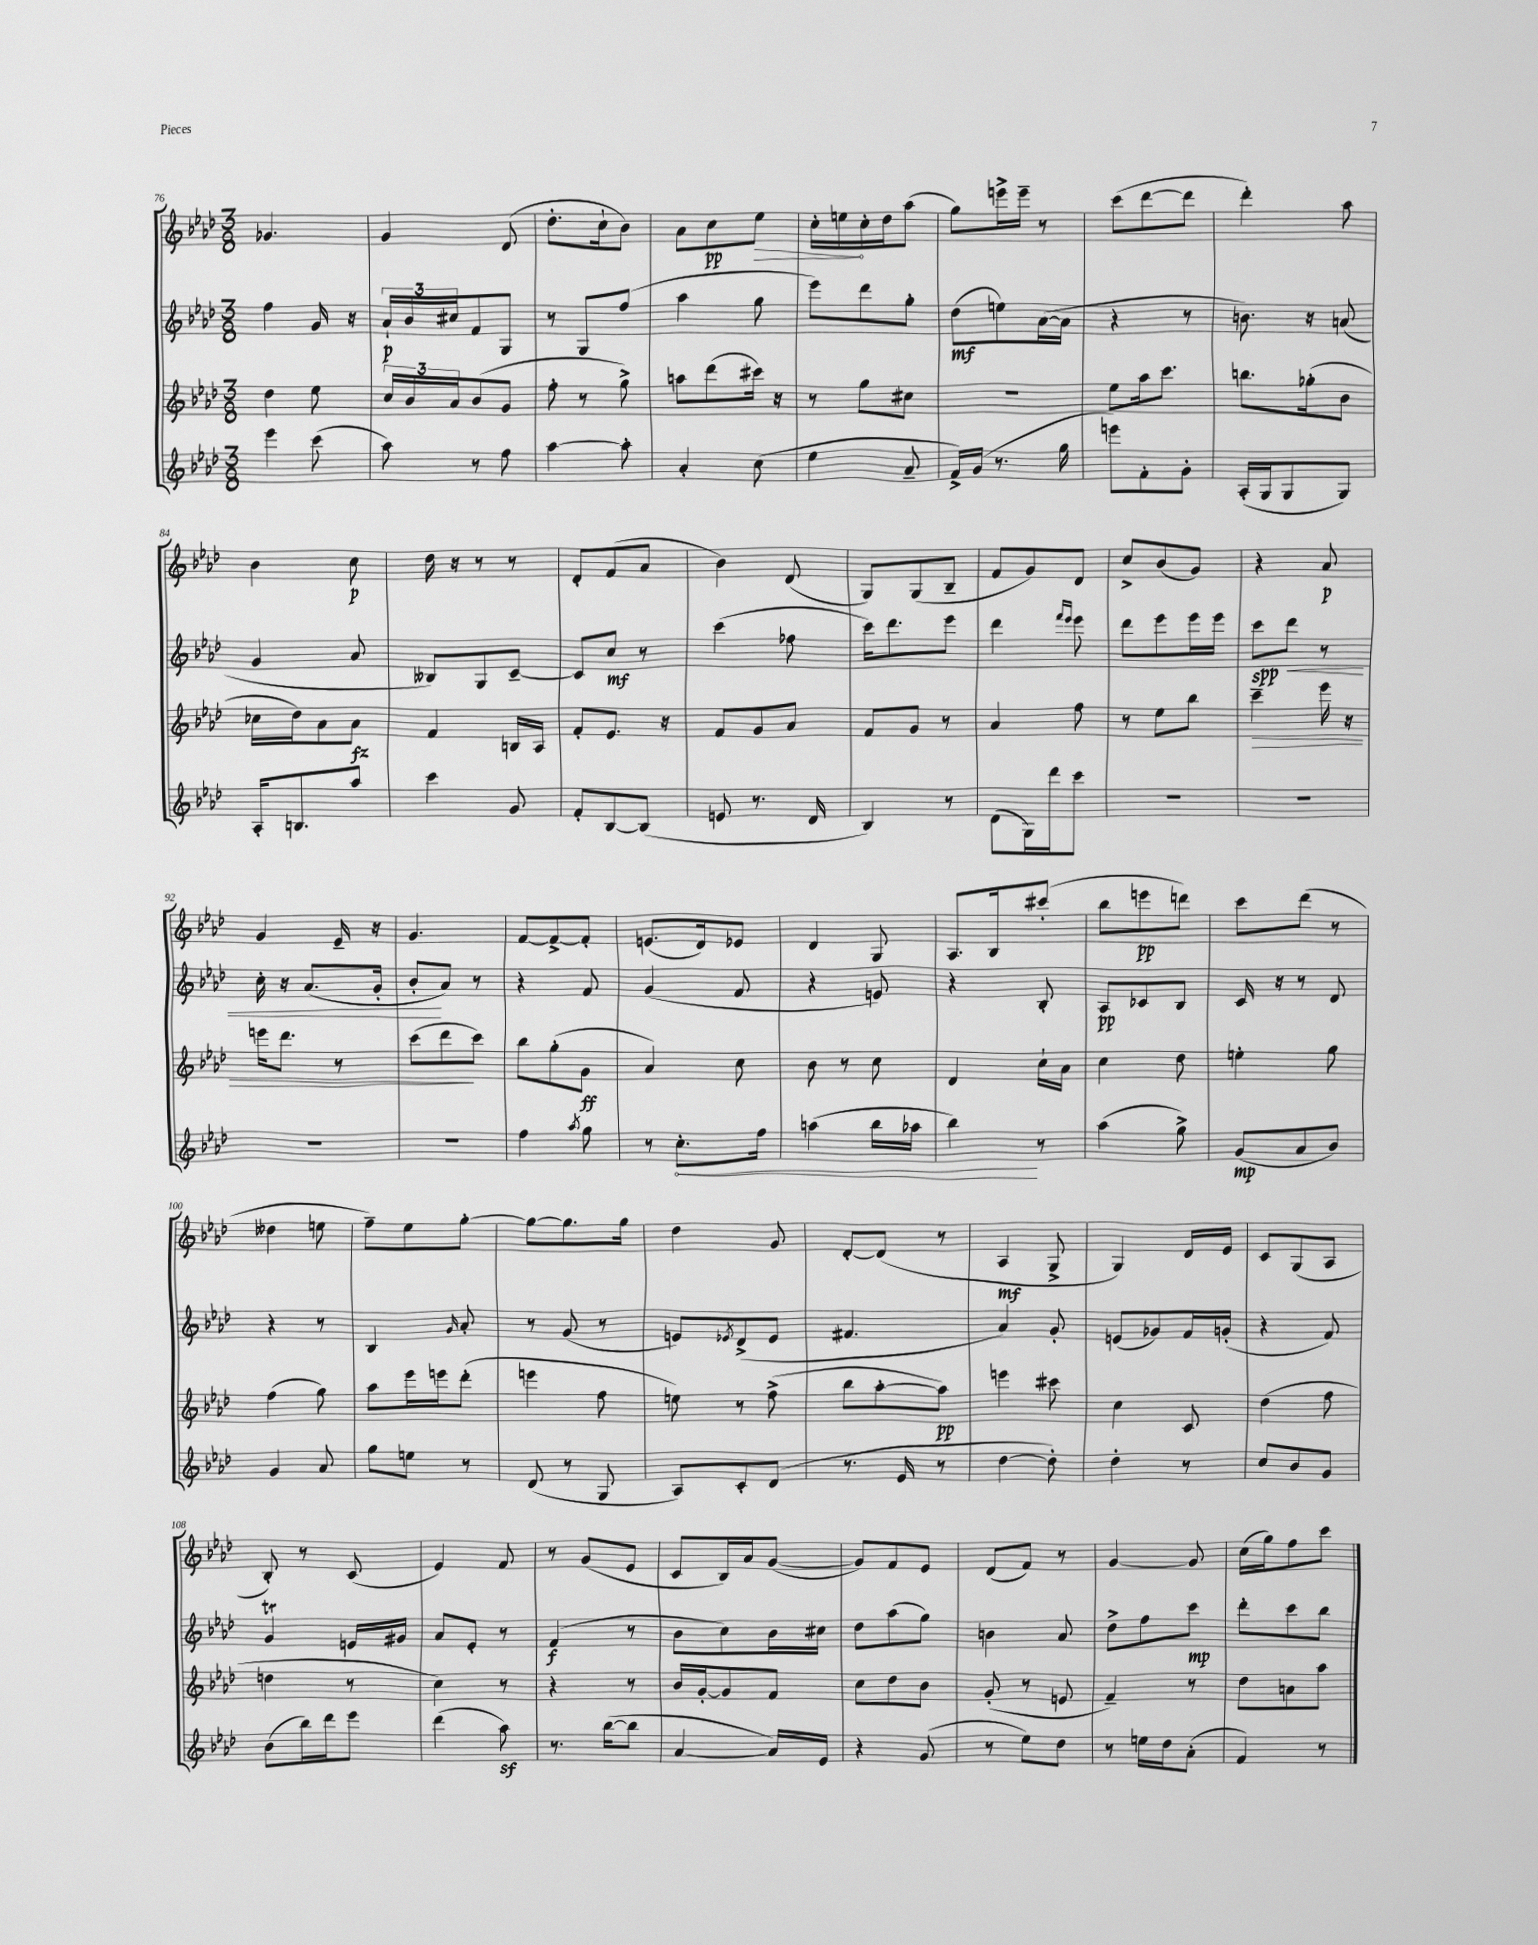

**kern	**kern	**kern	**kern
*staff4	*staff3	*staff2	*staff1
*clefG2	*clefG2	*clefG2	*clefG2
*k[b-e-a-d-]	*k[b-e-a-d-]	*k[b-e-a-d-]	*k[b-e-a-d-]
*M3/8	*M3/8	*M3/8	*M3/8
4eee-\	4dd-\	4ff\	4.g-/
(8ccc\	8ee-\	16g/	.
.	.	16r	.
=	=	=	=
8aa-\)	24cc/LL	24a-`/LL	4g/
.	24b-/	24b-/	.
.	24a-/J	24cc#/J	.
8r	(8b-/	8f/	.
8ff\	8g/J	8G/J	(8d-/
=	=	=	=
[4aa-\	8ff'\	8r	8.dd-'\L
.	8r	8G/L	.
.	.	.	16cc`\k
8aa-'\]	8gg^\)	(8ff/J	8b-\J)
=	=	=	=
4a-'/	8aa\L	4aa-\	8a-\L
.	(8ddd-\	.	8cc\
(8cc\	16ccc#\Jk)	8gg\	8ee-\J
.	16r	.	.
=	=	=	=
4ee-\	8r	8eee-\L)	16cc'\LL
.	.	.	16ee\
.	8gg\L	8ddd-\	16cc'\
.	.	.	16dd-\J
8a-~/	8cc#\J	8gg'\J	(8aa-\J
=	=	=	=
16f^/LL)	4.r	(8dd-\L	8gg\L)
(16g/JJ	.	.	.
8.r	.	8ee\)	16eee^\L
.	.	.	16eee~\JJ
.	.	([16a-\L	8r
16gg\	.	16a-\]JJ	.
=	=	=	=
8eee\L)	8ee-\L	4r	(8ccc\L
8f'\	16aa-\k	.	[8ddd-\
.	8.ccc\J	.	.
8g'\J	.	8r	8ddd-\]J
=	=	=	=
(16A-'/LL	8.bb\L	8.b\)	4ddd-'\)
16G/J	.	.	.
8G/	.	.	.
.	(16gg-'\k	16r	.
8G/J)	8b-\J	(8a/	8aa-\
=	=	=	=
16A-'/LK	16cc-\LL	4g/	4b-\
8.B/	16dd-\J)	.	.
.	8a-\	.	.
8aa-/J	8a-\J	8a-/	8cc\
=	=	=	=
4ccc\	4f/	8B--/L)	16dd-\
.	.	.	16r
.	.	8G/	8r
8g/	16B/LL	[8c~/J	8r
.	16A-/JJ	.	.
=	=	=	=
8f'/L	8f'/L	8c/]L	8d-'/L
[8B-/	8.e-/J	8cc/J	(8f/
(8B-/]J	.	8r	8a-/J
.	16r	.	.
=	=	=	=
8e/	8f/L	(4ccc\	4b-\)
8.r	8g/	.	.
.	8a-/J	8ff-\	(8d-/
16d-/	.	.	.
=	=	=	=
4B-/)	8f/L	16ccc\LK)	8G/L)
.	.	8.ddd-\	.
.	8g/J	.	(8G/
8r	8r	8eee-\J	8B-~/J
=	=	=	=
(8d-\L	4a-/	4ddd-\	8f/L
16G\L)	.	.	8g/)
16ddd-\J	.	.	.
.	.	16qqfff/LL	.
.	.	16qqeee-/JJ	.
8ccc\J	8ff\	8eee-\	8d-/J
=	=	=	=
4.r	8r	8ddd-\L	8cc^/L
.	8ee-\L	8eee-\	(8b-/
.	8bb-\J	16eee-\L	8g/J)
.	.	16eee-\JJ	.
=	=	=	=
4.r	4ccc~\	8ccc\L	4r
.	.	8ddd-\J	.
.	16eee-\	8r	8a-/
.	16r	.	.
=	=	=	=
4.r	16eee\LK	16cc'\	4g/
.	8.ddd-\J	16r	.
.	.	(8.a-/L	.
.	8r	.	16e-~/
.	.	16g'/Jk	16r
=	=	=	=
4.r	(8ccc\L	8b-'/L	4.g/
.	8ddd-\	8a-/J)	.
.	8ccc\J)	8r	.
=	=	=	=
4ff\	8bb-\L	4r	[8f/L
.	(8gg'\	.	8f^/_
8qaa-/	.	.	.
8gg\	8g\J	8f/	8f'/]J
=	=	=	=
8r	4a-/)	(4g/	(8.e/L
8.cc'\L	.	.	.
.	.	.	16d-/k)
.	8cc\	8f/	8e-/J
16ff\Jk	.	.	.
=	=	=	=
(4aa\	8b-\	4r	4d-/
.	8r	.	.
16bb-\LL	8cc\	8e/)	8G/
16aa-\JJ	.	.	.
=	=	=	=
4bb-\)	4d-/	4r	8.A-/L
.	.	.	16B-/k
8r	16cc`\LL	8B-'/	(8ccc#'/J
.	16a-\JJ	.	.
=	=	=	=
(4aa-\	4cc\	8A-/L	8bb-\L
.	.	8c-/	8eee\
8gg^\)	8dd-\	8B-/J	8ddd\J)
=	=	=	=
(8g/L	4ee'\	16c/	8ccc\L
.	.	16r	.
8a-/	.	8r	(8ddd-\J
8b-/J)	8gg\	8d-/	8r
=	=	=	=
4g/	(4ff\	4r	4dd--\
8a-/	8gg\)	8r	8ee\
=	=	=	=
8gg\L	8aa-\L	4B-/	8ff~\L)
8ee\J	16eee-\L	.	8ee-\
.	16eee\J	.	.
.	.	16qqg/	.
8r	(8ddd-'\J	8a-'/	[8gg'\J
=	=	=	=
(8d-/	4eee\	8r	8gg\_L
8r	.	(8g/	8.gg\]
8G/	8ff\	8r	.
.	.	.	16gg\Jk
=	=	=	=
8A-/L)	8ee\)	8e/L)	4dd-\
.	.	8qe-/	.
8c'/	8r	(8d-^/	.
(8d-/J	(8ff^\	8e-/J	8g/
=	=	=	=
8.r	8bb-\L	4.f#/	[8d-'/L
.	[8aa-'\	.	(8d-/]J
16e-/	.	.	.
8r	8aa-\]J)	.	8r
=	=	=	=
[4dd-\	4eee\	4a-/)	4A-/
8dd-'\])	8ccc#\	8g'/	8G^/
=	=	=	=
4dd-'\	4cc\	(8e/L	4G/)
.	.	8g-/)	.
8r	8c/	16f/L	16d-/LL
.	.	(16g'/JJ	16e-/JJ
=	=	=	=
8cc/L	(4dd-\	4r	8c/L
8b-/	.	.	(8G/
8g/J	8ff\	8f/)	8A-/J
=	=	=	=
(8b-\L	4dd\	4g/	8B-'/)
16bb-\L)	.	.	8r
16ddd-\J	.	.	.
8eee-\J	8r	16e/LL	(8c/
.	.	16g#/JJ	.
=	=	=	=
(4ddd-\	4cc\)	8a-/L	4e-/)
.	.	8e-'/J	.
8aa-\)	8r	8r	8f/
=	=	=	=
8.r	4r	(4f/	8r
.	.	.	(8g/L
([16bb-\LK	.	.	.
8bb-\]J	8r	8r	8e-/J
=	=	=	=
[4a-/	16b-/LL	8b-\L	8c/L
.	[16g'/J	.	.
.	8g/]	8cc\)	16B-/L)
.	.	.	16a-/J
16a-/]LL)	8f/J	16b-\L	([8g/J
16e-/JJ	.	16cc#\JJ	.
=	=	=	=
4r	8cc\L	8dd-\L	8g/]L)
.	8dd-\	(8aa-\	8f/
(8g/	8b-\J	8gg\J)	8e-/J
=	=	=	=
8r	(8g'/	4b\	(8d-/L
8ee-\L)	8r	.	8f/J)
8dd-\J	8e/	8a-/	8r
=	=	=	=
8r	4f~/)	8dd-^\L	[4g/
16ee\LL	.	8ff\	.
16dd-\J	.	.	.
(8a-'\J	8r	8ccc\J	8g/]
=	=	=	=
4f/)	8dd-\L	8ddd-'\L	(16cc\LL
.	.	.	16gg\J)
.	8a\	8ccc\	8ff\
8r	8aa-\J	8bb-\J	8ccc\J
==	==	==	==
*-	*-	*-	*-
